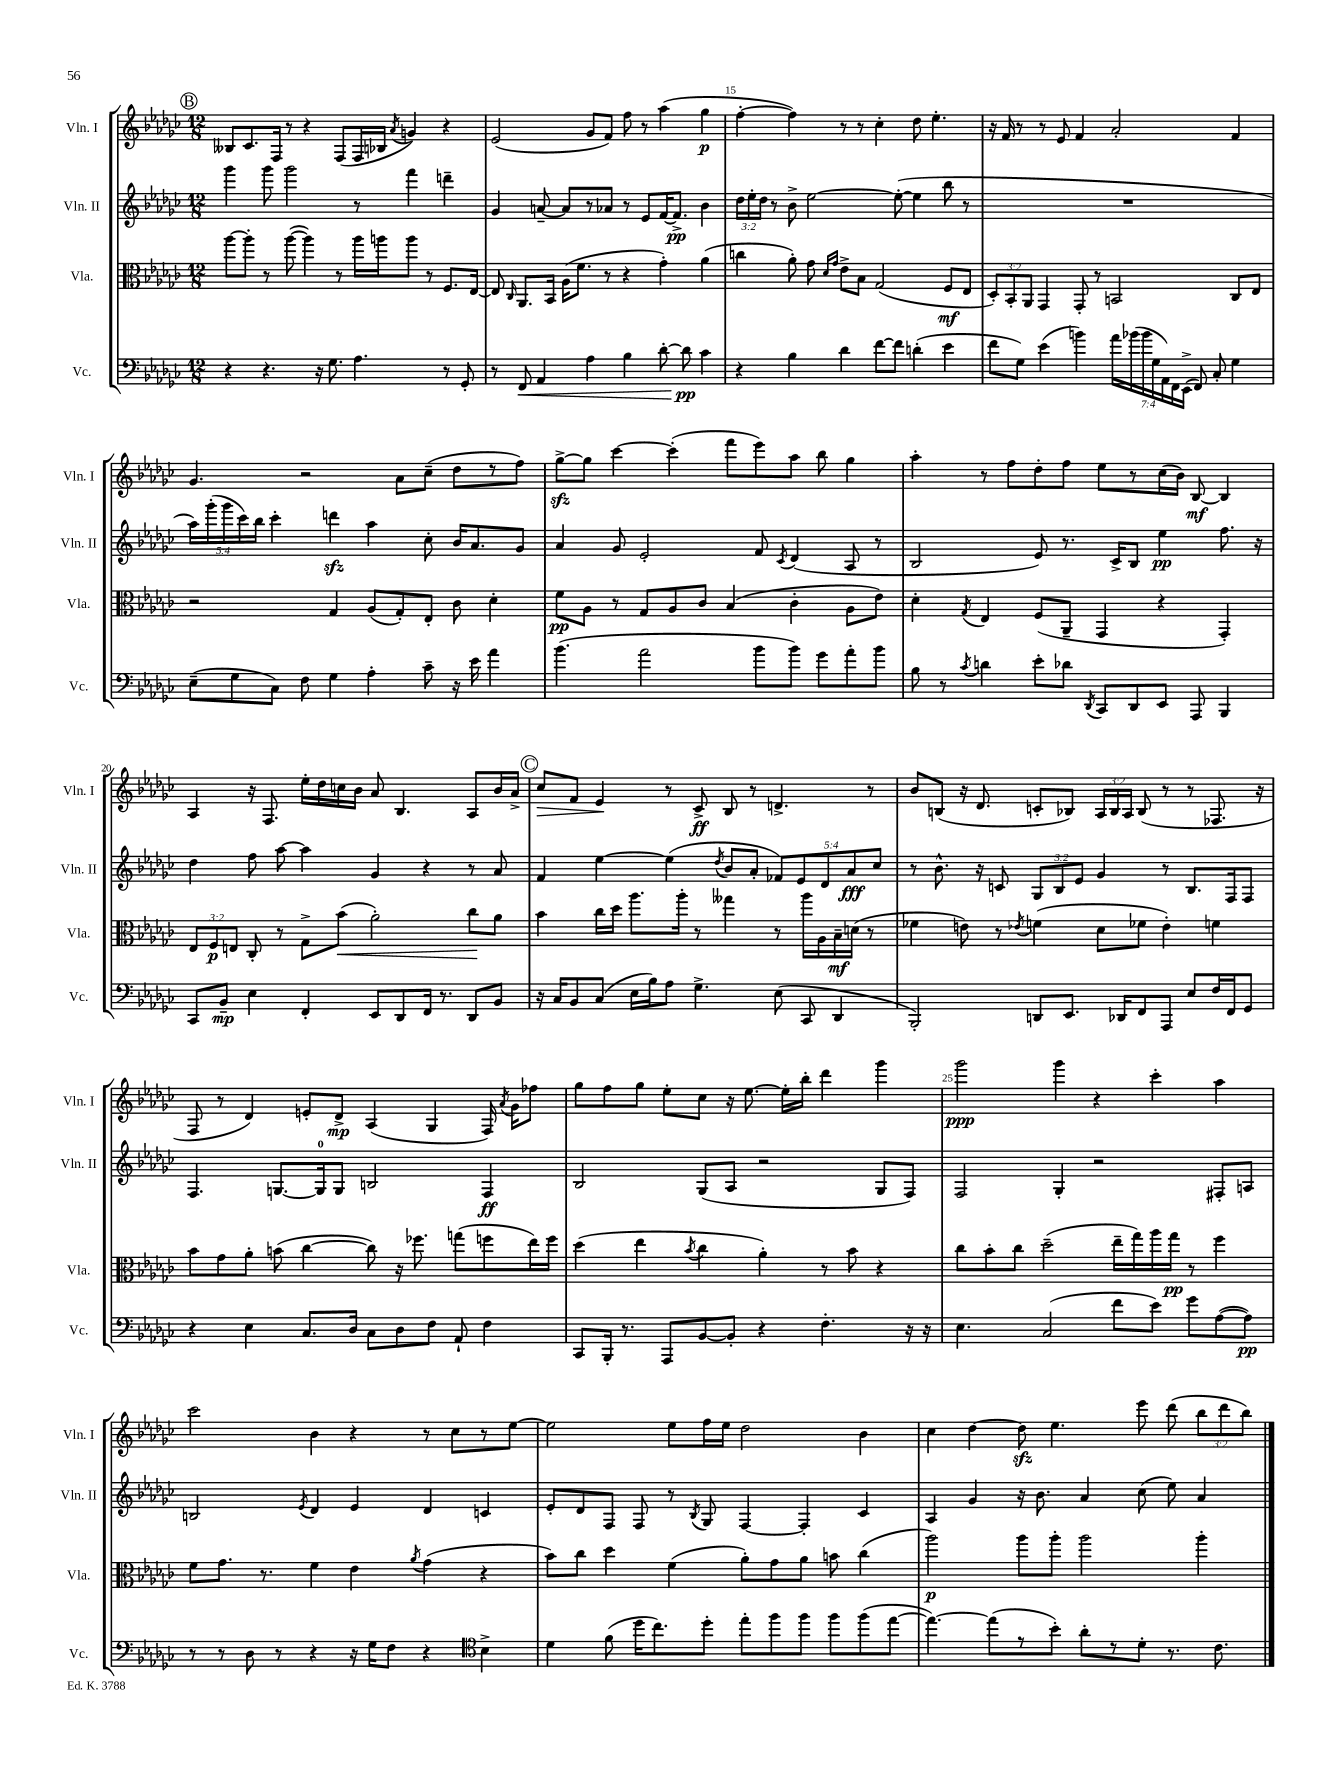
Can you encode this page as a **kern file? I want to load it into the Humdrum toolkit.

**kern	**dynam	**kern	**dynam	**kern	**dynam	**kern	**dynam
*part4	*part4	*part3	*part3	*part2	*part2	*part1	*part1
*staff4	*staff4	*staff3	*staff3	*staff2	*staff2	*staff1	*staff1
*I"Vc.	*	*I"Vla.	*	*I"Vln. II	*	*I"Vln. I	*
*I'Vc.	*	*I'Vla.	*	*I'Vln. II	*	*I'Vln. I	*
*clefF4	*	*clefC3	*	*clefG2	*	*clefG2	*
*k[b-e-a-d-g-c-]	*	*k[b-e-a-d-g-c-]	*	*k[b-e-a-d-g-c-]	*	*k[b-e-a-d-g-c-]	*
*M12/8	*	*M12/8	*	*M12/8	*	*M12/8	*
!!LO:REH:place=s1:t=B
=13	=13	=13	=13	=13	=13	=13	=13
4r	.	[8aa-\L	.	4ggg-\	.	8B--X/L	.
.	.	8aa-'\J]	.	.	.	8.c-/	.
4.r	.	8r	.	8ggg-\	.	.	.
.	.	.	.	.	.	16F/Jk	.
.	.	([8aa-\	.	2ggg-\	.	8r	.
.	.	4aa-\])	.	.	.	4r	.
16r	.	.	.	.	.	.	.
8.G-\	.	.	.	.	.	.	.
.	.	8r	.	.	.	(8F/L	.
4.A-\	.	16aa-\LL	.	8r	.	16F/L	.
.	.	16aan\J	.	.	.	16B-X/JJ	.
.	.	.	.	.	.	8qa-/	.
.	.	8aa\J	.	4fff\	.	4gn/)	.
.	.	8r	.	.	.	.	.
8r	.	8.F/L	.	4dddn~\	.	4r	.
8GG-'/	.	.	.	.	.	.	.
.	.	[16E-/Jk	.	.	.	.	.
=14	=14	=14	=14	=14	=14	=14	=14
8r	.	8E-/]	.	4g-/	.	(2e-/	.
.	.	16qqC-/	.	.	.	.	.
!	!LO:HP:b	!	!	!	!	!	!
8FF/	<	8.AA-/L	.	.	.	.	.
4AA-/	.	.	.	[8an~/	.	.	.
.	.	16BB-/Jk	.	.	.	.	.
.	.	(16A-\KL	.	8a/L]	.	.	.
.	.	8.f\J	.	.	.	.	.
4A-\	.	.	.	8r	.	8g-/L	.
.	.	8r	.	8a-X/J	.	8f/J)	.
4B-\	.	4r	.	8r	.	8ff\	.
.	.	.	.	8e-/L	.	8r	.
[8d-'\	.	4g-'\)	.	[16f/K	.	(4aa-\	.
.	.	.	.	8.f^/J]	pp	.	.
8d-\]	pp	.	.	.	.	.	.
4c-\	[	(4a-\	.	4b-\	.	4gg-\	p
=15	=15	=15	=15	=15	=15	=15	=15
4r	.	4ccn\	.	24dd-\LL	.	[4ff'\	.
.	.	.	.	24ee-'\	.	.	.
.	.	.	.	24dd-\JJ	.	.	.
.	.	.	.	8r	.	.	.
4B-\	.	8a-'\)	.	8b-^\	.	4ff\])	.
.	.	8g-\	.	[2ee-\	.	.	.
.	.	16qqd-/LL	.	.	.	.	.
.	.	16qqg-/JJ	.	.	.	.	.
4d-\	.	8e-^\L	.	.	.	8r	.
.	.	8B-\J	.	.	.	8r	.
[8f\L	.	(2G-/	.	.	.	4cc-'\	.
8f\J]	.	.	.	(8ee-'\_	.	.	.
(4dn'\	.	.	.	4ee-\]	.	8dd-\	.
.	.	.	.	.	.	4.ee-'\	.
4e-\	.	8F/L	mf	8bb-\	.	.	.
.	.	8E-/J	.	8r	.	.	.
=16	=16	=16	=16	=16	=16	=16	=16
8f\L	.	12D-'/L)	.	1.r	.	16r	.
.	.	.	.	.	.	16f/	.
.	.	12BB-'/	.	.	.	.	.
8G-\J)	.	.	.	.	.	8r	.
.	.	12AA-/J	.	.	.	.	.
(4e-\	.	4GG-/	.	.	.	8r	.
.	.	.	.	.	.	8e-/	.
4bn\)	.	8GG-'/	.	.	.	4f/	.
.	.	8r	.	.	.	.	.
28a-\LL	.	2BBn/	.	.	.	2a-'/	.
(28b-X\	.	.	.	.	.	.	.
28b-\	.	.	.	.	.	.	.
28G-\	.	.	.	.	.	.	.
28AA-\)	.	.	.	.	.	.	.
28FF\	.	.	.	.	.	.	.
(28EE-^\JJ	.	.	.	.	.	.	.
8FF/)	.	.	.	.	.	.	.
8C-'/	.	.	.	.	.	.	.
4G-\	.	8C-/L	.	.	.	4f/	.
.	.	8E-/J	.	.	.	.	.
!!LO:LB:g=z
=17	=17	=17	=17	=17	=17	=17	=17
(8E-~\L	.	2r	.	20aa-\LL)	.	4.g-/	.
.	.	.	.	(20ggg-'\	.	.	.
.	.	.	.	20ggg-\	.	.	.
8G-\	.	.	.	.	.	.	.
.	.	.	.	20ccc-\)	.	.	.
.	.	.	.	20bb-\JJ	.	.	.
8C-\J)	.	.	.	4ccc-'\	.	.	.
8F\	.	.	.	.	.	2r	.
4G-\	.	4G-/	.	4dddnzz\	.	.	.
4A-'\	.	(8A-/L	.	4aa-\	.	.	.
.	.	8G-'/)	.	.	.	8a-\L	.
8c-~\	.	8E-'/J	.	8cc-'\	.	(8cc-~\J	.
16r	.	8c-\	.	16b-/KL	.	8dd-\L	.
16e-\	.	.	.	8.a-/	.	.	.
4a-\	.	4d-'\	.	.	.	8r	.
.	.	.	.	8g-/J	.	8ff\J)	.
=18	=18	=18	=18	=18	=18	=18	=18
(4.b-\	.	8f\L	pp	4a-/	.	[8gg-zz^\L	.
.	.	8A-\J	.	.	.	8gg-\J]	.
.	.	8r	.	8g-/	.	[4ccc-\	.
2a-\	.	8G-/L	.	2e-'/	.	.	.
.	.	8A-/	.	.	.	(4ccc-'\]	.
.	.	8c-/J	.	.	.	.	.
.	.	(4B-/	.	.	.	8fff\L	.
8b-\L	.	.	.	8f/	.	8eee-\)	.
.	.	.	.	8qc-/	.	.	.
8b-\J)	.	4c-'\	.	(4d-/	.	8aa-\J	.
8g-\L	.	.	.	.	.	8bb-\	.
8a-'\	.	8A-\L	.	8A-/	.	4gg-\	.
8b-\J	.	8e-\J)	.	8r	.	.	.
=19	=19	=19	=19	=19	=19	=19	=19
8B-\	.	4d-'\	.	2B-/	.	4aa-'\	.
8r	.	.	.	.	.	.	.
8qc-/	.	8qG-/	.	.	.	.	.
4dn\	.	4E-/	.	.	.	8r	.
.	.	.	.	.	.	8ff\L	.
8e-'\L	.	(8F/L	.	8e-/)	.	8dd-'\	.
8d-X\J	.	8AA-~/J	.	8.r	.	8ff\J	.
8qDD-/	.	.	.	.	.	.	.
8CC-/L	.	4GG-/	.	.	.	8ee-\L	.
.	.	.	.	16c-^/KL	.	.	.
8DD-/	.	.	.	8B-/J	.	8r	.
8EE-/J	.	4r	.	4ee-\	pp	(16cc-\L	.
.	.	.	.	.	.	16b-\JJ)	.
8AAA-/	.	.	.	.	.	[8B-/	mf
4BBB-/	.	4GG-'/)	.	8.ff\	.	4B-/]	.
.	.	.	.	16r	.	.	.
!!LO:LB:g=z
=20	=20	=20	=20	=20	=20	=20	=20
8CC-/L	.	12E-/L	.	4dd-\	.	4A-/	.
.	.	12F/	p	.	.	.	.
8BB-~/J	mp	.	.	.	.	.	.
.	.	12En/J	.	.	.	.	.
4E-\	.	8C-'/	.	8ff\	.	16r	.
.	.	.	.	.	.	8.F/	.
.	.	8r	.	[8aa-\	.	.	.
4FF'/	.	8G-^\L	.	4aa-\]	.	16ee-'\LL	.
.	.	.	.	.	.	16dd-\	.
!	!	!	!LO:HP:b	!	!	!	!
.	.	(8b-\J	<	.	.	16ccn\	.
.	.	.	.	.	.	16b-\JJ	.
8EE-/L	.	2a-'\)	.	4g-/	.	8a-/	.
8DD-/	.	.	.	.	.	4.B-/	.
16FF/Jk	.	.	.	4r	.	.	.
8.r	.	.	.	.	.	.	.
8DD-/L	.	8cc-\L	.	8r	.	8A-/L	.
8BB-/J	.	8a-\J	[	8a-/	.	16b-/L	.
.	.	.	.	.	.	16a-^/JJ	.
!!LO:REH:place=s1:t=C
=21	=21	=21	=21	=21	=21	=21	=21
!	!	!	!	!	!	!	!LO:HP:b
16r	.	4b-\	.	4f/	.	8cc-/L	>
16C-/KL	.	.	.	.	.	.	.
8BB-/	.	.	.	.	.	8f/J	.
(8C-/J	.	16cc-\LL	.	[4ee-\	.	4e-/	.
.	.	16dd-\JJ	.	.	.	.	.
16E-\LL	.	8.aa-\L	.	.	.	.	.
16B-\J)	.	.	.	.	.	.	.
8A-\J	.	.	.	(4ee-\]	.	8r	]
.	.	16aa-'\Jk	.	.	.	.	.
4.G-^\	.	8r	.	.	.	8c-^/	ff
.	.	.	.	8qdd-/	.	.	.
.	.	4gg--X\	.	8b-/L	.	8B-/	.
.	.	.	.	8a-'/J	.	8r	.
(8E-\	.	8r	.	10f-X/L)	.	4.dn^/	.
.	.	.	.	10e-/	.	.	.
8CC-/	.	16aa-\LL	.	.	.	.	.
.	.	16A-\	.	.	.	.	.
.	.	.	.	10d-/	.	.	.
4DD-/	.	16B-~\	mf	.	.	.	.
.	.	.	.	10a-/	fff	.	.
.	.	(16dn\JJ	.	.	.	.	.
.	.	8r	.	.	.	8r	.
.	.	.	.	10cc-/J	.	.	.
=22	=22	=22	=22	=22	=22	=22	=22
2BBB-'/)	.	4f-X\	.	8r	.	8b-/L	.
.	.	.	.	8.b-^^\	.	(8Bn/J	.
.	.	8en\)	.	.	.	16r	.
.	.	.	.	16r	.	8.d-/	.
.	.	8r	.	8cn/	.	.	.
.	.	8qe-X/	.	.	.	.	.
8DDn/L	.	(4fn\	.	12G-/L	.	8cn'/L	.
.	.	.	.	12B-/	.	.	.
8.EE-/J	.	.	.	.	.	8B-X/J)	.
.	.	.	.	12e-/J	.	.	.
.	.	8d-\L	.	4g-/	.	24A-/LL	.
.	.	.	.	.	.	24B-/	.
16DD-X/KL	.	.	.	.	.	.	.
.	.	.	.	.	.	24A-/JJ	.
8FF/	.	8f-X\J	.	.	.	(8B-/	.
8AAA-/J	.	4e-'\)	.	8r	.	8r	.
8E-/L	.	.	.	8.B-/L	.	8r	.
16F/L	.	4fn\	.	.	.	8.F-X/	.
16FF/J	.	.	.	16F/k	.	.	.
8GG-/J	.	.	.	8F/J	.	.	.
.	.	.	.	.	.	16r	.
!!LO:LB:g=z
=23	=23	=23	=23	=23	=23	=23	=23
4r	.	8b-\L	.	4.F/	.	8F/	.
.	.	8g-\	.	.	.	8r	.
4E-\	.	8a-'\J	.	.	.	4d-/)	.
.	.	(8bn\	.	[8.Gn/L	.	.	.
8.C-/L	.	[4cc-\	.	.	.	8en'/L	.
.	.	.	.	16G/k]	.	.	.
.	.	.	.	8G/J	.	8d-^/J	mp
16D-/Jk	.	.	.	.	.	.	.
8C-\L	.	8cc-\])	.	2Bn/	.	(4A-/	.
8D-\	.	16r	.	.	.	.	.
.	.	8.ff-X\	.	.	.	.	.
8F\J	.	.	.	.	.	4G-/	.
8AA-`/	.	(8ggn\L	.	.	.	.	.
4F\	.	8ffn\	.	4F/	ff	16F/)	.
.	.	.	.	.	.	8qa-/	.
.	.	.	.	.	.	16g-\KL	.
.	.	16ee-\L)	.	.	.	8ff-X\J	.
.	.	16ff\JJ	.	.	.	.	.
=24	=24	=24	=24	=24	=24	=24	=24
8CC-/L	.	(4dd-\	.	2B-/	.	8gg-\L	.
16BBB-'/Jk	.	.	.	.	.	8ff\	.
8.r	.	.	.	.	.	.	.
.	.	4ee-\	.	.	.	8gg-\J	.
8AAA-/L	.	.	.	.	.	8ee-'\L	.
.	.	8qb-/	.	.	.	.	.
[8BB-/	.	4cc-\	.	(8G-/L	.	8cc-\J	.
8BB-'/J]	.	.	.	8A-/J	.	16r	.
.	.	.	.	.	.	[8.ee-\	.
4r	.	4a-'\)	.	2r	.	.	.
.	.	.	.	.	.	16ee-'\LL]	.
.	.	.	.	.	.	16bb-'\JJ	.
4.F'\	.	8r	.	.	.	4ddd-\	.
.	.	8b-\	.	.	.	.	.
.	.	4r	.	8G-/L	.	4ggg-\	.
16r	.	.	.	8F/J)	.	.	.
16r	.	.	.	.	.	.	.
=25	=25	=25	=25	=25	=25	=25	=25
4.E-\	.	8cc-\L	.	2F/	.	2ggg-\	ppp
.	.	8b-'\	.	.	.	.	.
.	.	8cc-\J	.	.	.	.	.
(2C-/	.	(2dd-~\	.	.	.	.	.
.	.	.	.	4G-'/	.	4ggg-\	.
.	.	.	.	2r	.	4r	.
8f\L	.	16ee-~\LL	.	.	.	.	.
.	.	16gg-\)	.	.	.	.	.
8e-\J)	.	16aa-\	.	.	.	4ccc-'\	.
.	.	16gg-\JJ	pp	.	.	.	.
8g-\L	.	8r	.	.	.	.	.
([8A-\	.	4ff\	.	8F#X'/L	.	4aa-\	.
8A-\J])	pp	.	.	8An/J	.	.	.
!!LO:LB:g=z
=26	=26	=26	=26	=26	=26	=26	=26
8r	.	8f\L	.	2Bn/	.	2ccc-\	.
8r	.	8.g-\J	.	.	.	.	.
8D-\	.	.	.	.	.	.	.
.	.	8.r	.	.	.	.	.
8r	.	.	.	.	.	.	.
.	.	.	.	8qe-/	.	.	.
4r	.	4f\	.	4d-/	.	4b-\	.
16r	.	4e-\	.	4e-/	.	4r	.
16G-\KL	.	.	.	.	.	.	.
8F\J	.	.	.	.	.	.	.
.	.	8qa-/	.	.	.	.	.
4r	.	(4g-\	.	4d-/	.	8r	.
.	.	.	.	.	.	8cc-\L	.
*clefC4	*	*	*	*	*	*	*
4B-^\	.	4r	.	4cn/	.	8r	.
.	.	.	.	.	.	[8ee-\J	.
=27	=27	=27	=27	=27	=27	=27	=27
4d-\	.	8b-\L)	.	8e-'/L	.	2ee-\]	.
.	.	8cc-\J	.	8d-/	.	.	.
(8f\	.	4dd-\	.	8F/J	.	.	.
16dd-\KL	.	.	.	8F/	.	.	.
8.cc-\)	.	.	.	.	.	.	.
.	.	(4f\	.	8r	.	8ee-\L	.
.	.	.	.	8qB-/	.	.	.
8dd-'\J	.	.	.	8G-/	.	16ff\L	.
.	.	.	.	.	.	16ee-\JJ	.
8ee-'\L	.	8a-'\L)	.	[4F/	.	2dd-\	.
8ff\	.	8g-\	.	.	.	.	.
8ff\J	.	8a-\J	.	4F'/]	.	.	.
8ff\L	.	8bn\	.	.	.	.	.
(8ff\	.	(4cc-\	.	4c-/	.	4b-\	.
[8ee-\J	.	.	.	.	.	.	.
=28	=28	=28	=28	=28	=28	=28	=28
4.ee-\_)	.	2aa-\)	p	4A-/	.	4cc-\	.
.	.	.	.	4g-/	.	[4dd-\	.
(8ee-\L]	.	.	.	.	.	.	.
8r	.	8aa-\L	.	16r	.	8dd-zz\]	.
.	.	.	.	8.b-\	.	.	.
8b-'\J)	.	8aa-'\J	.	.	.	4.ee-\	.
8a-'\L	.	2aa-\	.	4a-/	.	.	.
8r	.	.	.	.	.	.	.
8d-'\J	.	.	.	(8cc-\	.	8eee-\	.
8.r	.	.	.	8ee-\)	.	(8ddd-\	.
.	.	4aa-'\	.	4a-/	.	12bb-\L	.
8.c-\	.	.	.	.	.	.	.
.	.	.	.	.	.	12ddd-\	.
.	.	.	.	.	.	12bb-\J)	.
==	==	==	==	==	==	==	==
*-	*-	*-	*-	*-	*-	*-	*-
